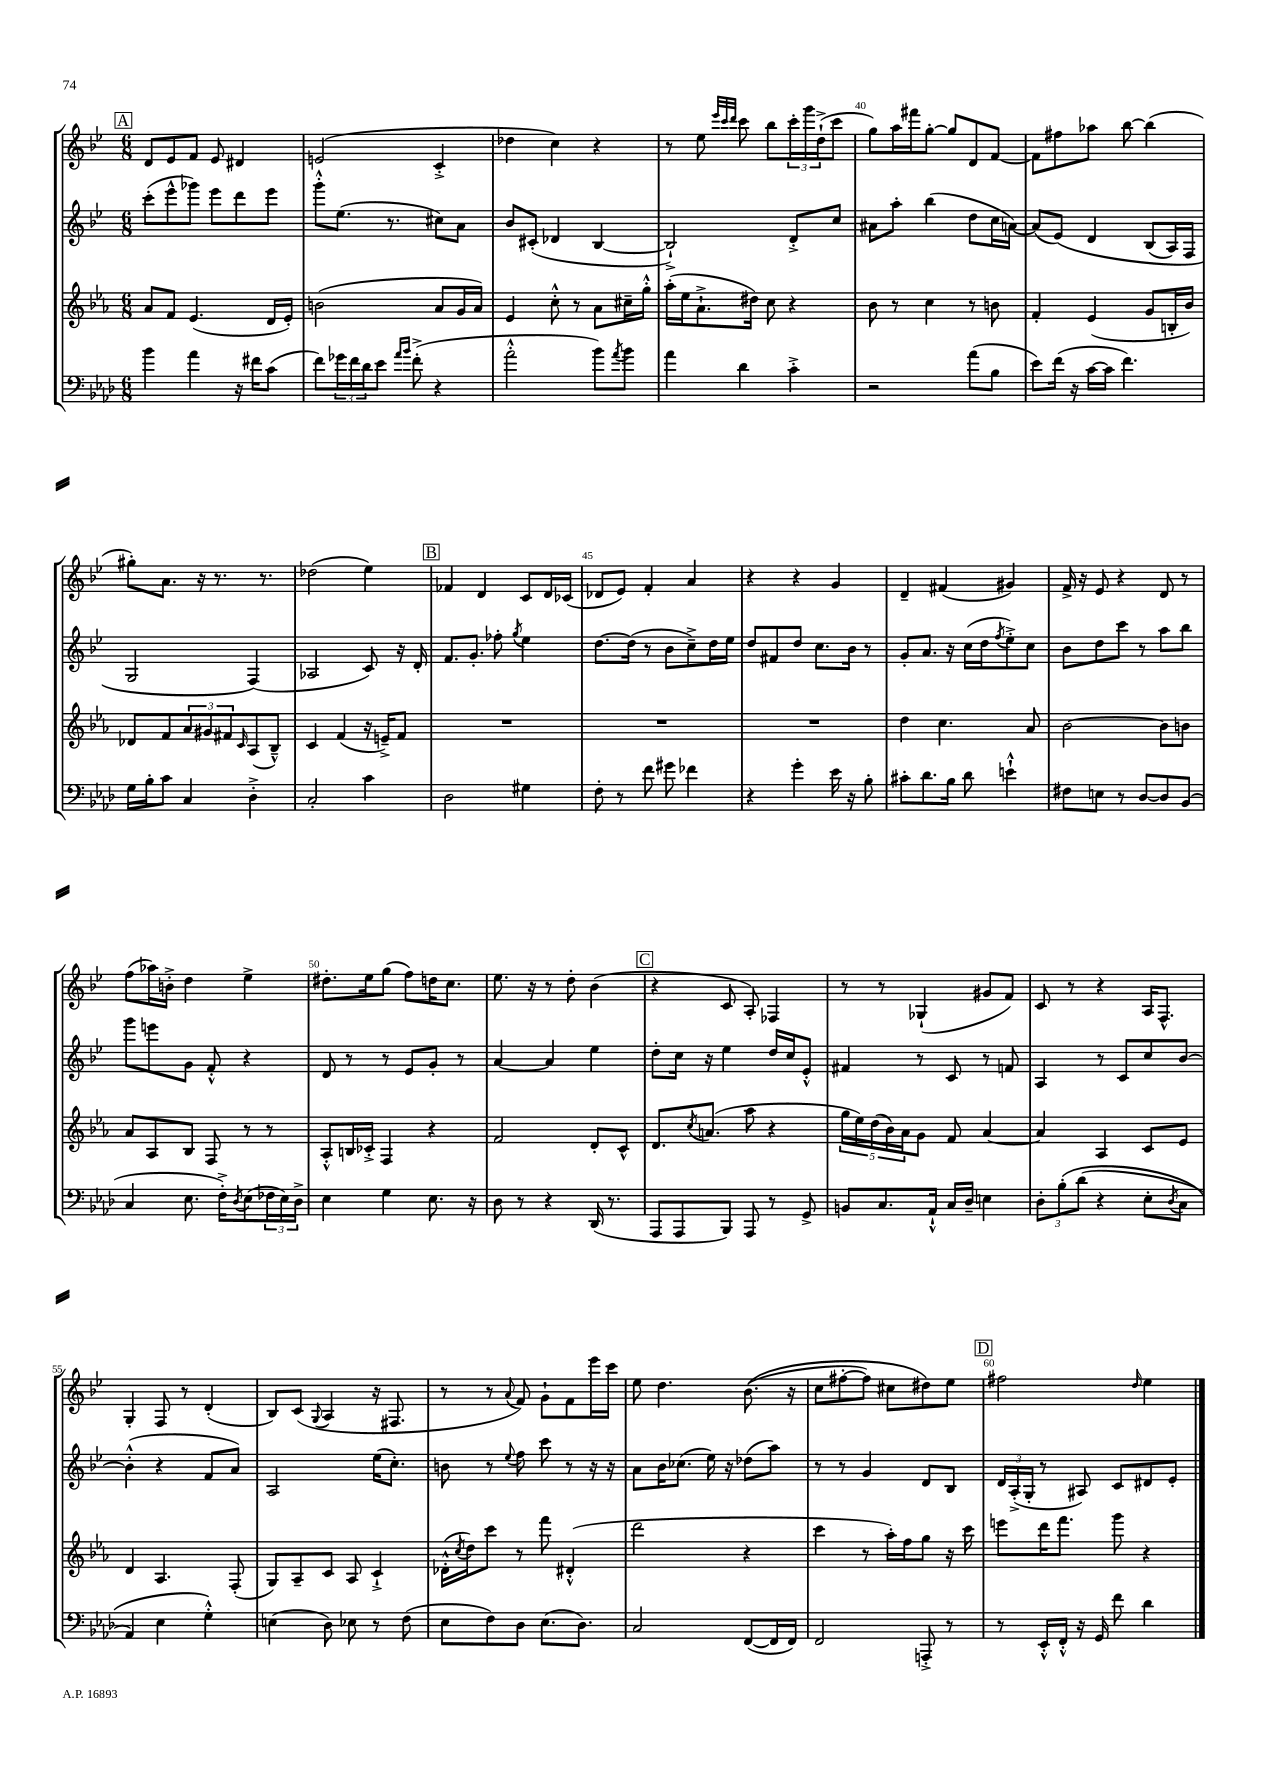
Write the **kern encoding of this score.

**kern	**kern	**kern	**kern
*staff4	*staff3	*staff2	*staff1
*clefF4	*clefG2	*clefG2	*clefG2
*k[b-e-a-d-]	*k[b-e-a-]	*k[b-e-]	*k[b-e-]
*M6/8	*M6/8	*M6/8	*M6/8
4b-	8a-	(8ccc'	8d
.	8f	8eee-^^	8e-
4a-	(4.e-	8ggg-)	8f
.	.	8eee-	8e-
16r	.	8ddd	4d#
16f#	.	.	.
(8c	16d	8eee-	.
.	16e-')	.	.
=	=	=	=
8f)	(2b	8ggg'^^	(2e
24g-	.	(8.ee-	.
24f	.	.	.
24d-	.	.	.
8e-	.	.	.
.	.	8.r	.
16qqa-	.	.	.
16qqb-	.	.	.
(8f'^	.	.	.
4r	8a-	8cc#)	4c'^
.	16g	8a	.
.	16a-)	.	.
=	=	=	=
2a-'^^	4e-	8b-	4dd-
.	.	(8c#'	.
.	8cc'^^	4d-	4cc)
.	8r	.	.
8b-)	8a-	[4B-	4r
8qa-	.	.	.
8b-	16cc#~	.	.
.	16gg'^^	.	.
=	=	=	=
4a-	(16aa-'	2B-`^])	8r
.	16ee-	.	.
.	8.a-`^	.	8ee-
.	.	.	32qqeee-
.	.	.	32qqccc
.	.	.	32qqddd
4d-	.	.	8ccc
.	16dd#)	.	.
.	8cc	.	8bb-
4c'^	4r	8d'^	24ccc'
.	.	.	24ggg
.	.	.	(24dd`^
.	.	8cc	8ccc
=	=	=	=
2r	8b-	8a#	8gg)
.	8r	8aa'	16aa
.	.	.	16fff#
.	4cc	(4bb-	[8gg'
.	.	.	8gg]
(8a-	8r	8dd	8d
8B-	8b	16cc	[8f
.	.	[16a)	.
=	=	=	=
8e-)	4f'	(8a]	8f]
(16f	.	&(8e-)	8ff#
16r	.	.	.
[16c	(4e-	4d	8aa-
16c]	.	.	.
4.f)	.	.	[8bb-
.	8g	(8B-	(4bb-]
.	16B'	16A)	.
.	16b-)	16F	.
=	=	=	=
16G	8d-	2G	8gg#')
16B-'	.	.	.
8c	8f	.	8.a
4C	12a-	.	.
.	.	.	16r
.	12g#	.	.
.	.	.	8.r
.	12f#	.	.
.	16qqc	.	.
4D-'^	(8A-	(4F&)	.
.	.	.	8.r
.	8B-~^^)	.	.
=	=	=	=
2C'	4c	2A-	(2dd-
.	(4f	.	.
4c	16r	8c)	4ee-)
.	16e~^)	.	.
.	8f	16r	.
.	.	16d'	.
=	=	=	=
2D-	2.r	8.f	4f-
.	.	8.g'	.
.	.	.	4d
.	.	8ff-'	.
.	.	8qgg	.
4G#	.	4ee-	8c
.	.	.	16d
.	.	.	(16c-
=	=	=	=
8F'	2.r	[8.dd	8d-
8r	.	.	8e-)
.	.	(16dd]	.
8f	.	8r	4f'
8g#	.	8b-	.
4f-	.	8cc~^)	4a
.	.	16dd	.
.	.	16ee-	.
=	=	=	=
4r	2.r	8dd	4r
.	.	8f#	.
4g'	.	8dd	4r
.	.	8.cc	.
16e-	.	.	4g
16r	.	16b-	.
8B-'	.	8r	.
=	=	=	=
8c#'	4dd	8g'	4d~
8.d-	.	8.a	.
.	4.cc	.	(4f#
16B-	.	16r	.
8d-	.	(16cc	.
.	.	16dd	.
.	.	8qff	.
4e`^^	.	8ee-'^)	4g#)
.	8a-	8cc	.
=	=	=	=
8F#	[2b-	8b-	16f^
.	.	.	16r
8E	.	8dd	8e-
8r	.	8ccc	4r
[8D-	.	8r	.
8D-]	8b-]	8aa	8d
(8BB-	8b	8bb-	8r
=	=	=	=
4C	8a-	8ggg	(8ff
.	8A-	8eee	16aa-)
.	.	.	16b'^
8.E-	8B-	8g	4dd
.	8F	8f'^^	.
16F'^)	.	.	.
8qD-	.	.	.
(8E-	8r	4r	4ee-^
24F-	8r	.	.
24E-)	.	.	.
24D-^	.	.	.
=	=	=	=
4E-	8A-'^^	8d	8.dd#'
.	16B	8r	.
.	16c-'^	.	16ee-
4G	4F	8r	(8gg
.	.	8e-	8ff)
8.E-	4r	8g'	16dd
.	.	.	8.cc
.	.	8r	.
16r	.	.	.
=	=	=	=
8D-	2f	[4a	8.ee-
8r	.	.	.
.	.	.	16r
4r	.	4a]	8r
.	.	.	8dd'
(16DD-	8d'	4ee-	(4b-
8.r	.	.	.
.	8c^^	.	.
=	=	=	=
8AAA-	8.d	8dd'	4r
8AAA-	.	16cc	.
.	8qcc	.	.
.	(8.a	16r	.
8BBB-)	.	4ee-	8c
8AAA-	8aa-	.	8A')
8r	4r	16dd	4F-
.	.	16cc	.
8GG^	.	8e-'^^	.
=	=	=	=
8BB	20gg	4f#	8r
.	20ee-)	.	.
.	(20dd	.	.
8.C	.	.	8r
.	20b-)	.	.
.	20a-	.	.
.	8g	8r	(4G-`
16AA-`^^	.	.	.
16C	8f	8c	.
16D-~	.	.	.
4E	[4a-	8r	8g#
.	.	8f	8f)
=	=	=	=
12D-'	4a-]	4A	8c
&(12B-'	.	.	.
.	.	.	8r
(12d-	.	.	.
4r	4A-	8r	4r
.	.	8c	.
8E-'	8c	8cc	16A
.	.	.	8.F^^
8qD-	.	.	.
8C	8e-	[8b-	.
=	=	=	=
4AA-)	4d	(4b-'^^]	4G'
4E-	4.A-	4r	8F
.	.	.	8r
4G'^^&)	.	8f	(4d'
.	(8F'	8a)	.
=	=	=	=
(4E	8G)	2A	8B-)
.	8A-~	.	(8c
.	.	.	8qqG
8D-)	8c	.	4A
8E-	8A-	.	.
8r	4c`^	(16ee-	16r
.	.	8.cc')	8.F#
(8F	.	.	.
=	=	=	=
8E-	(16d-'^^	8b	8r
.	8qcc	.	.
.	16dd)	.	.
8F)	8ccc	8r	8r
.	.	8qqee-	8qqa
8D-	8r	8ff	8f)
(8.E-	8fff	8ccc	8g`
.	(4d#'^^	8r	8f
8.D-)	.	.	.
.	.	16r	16eee-
.	.	16r	16ccc
=	=	=	=
2C	2ddd	8a	8ee-
.	.	16b-	4.dd
.	.	(8.cc-	.
.	.	16ee-)	.
.	.	16r	.
([8FF	4r	(8dd-	&((8.b-
16FF]	.	8aa)	.
16FF)	.	.	16r
=	=	=	=
2FF	4ccc	8r	8cc
.	.	8r	[8ff#'
.	8r	4g	8ff#])
.	16aa-')	.	8cc#
.	16ff	.	.
8AAA'^	8gg	8d	8dd#&)
8r	16r	8B-	8ee-
.	16ccc	.	.
=	=	=	=
8r	8eee	24d	2ff#
.	.	(24A'^	.
.	.	24G'	.
16EE-'^^	16ddd	8r	.
16FF'^^	8.fff	.	.
16r	.	8A#)	.
16GG	.	.	.
8f	8ggg	8c	.
.	.	.	16qqdd
4d-	4r	8d#	4ee-
.	.	8e-'	.
==	==	==	==
*-	*-	*-	*-
